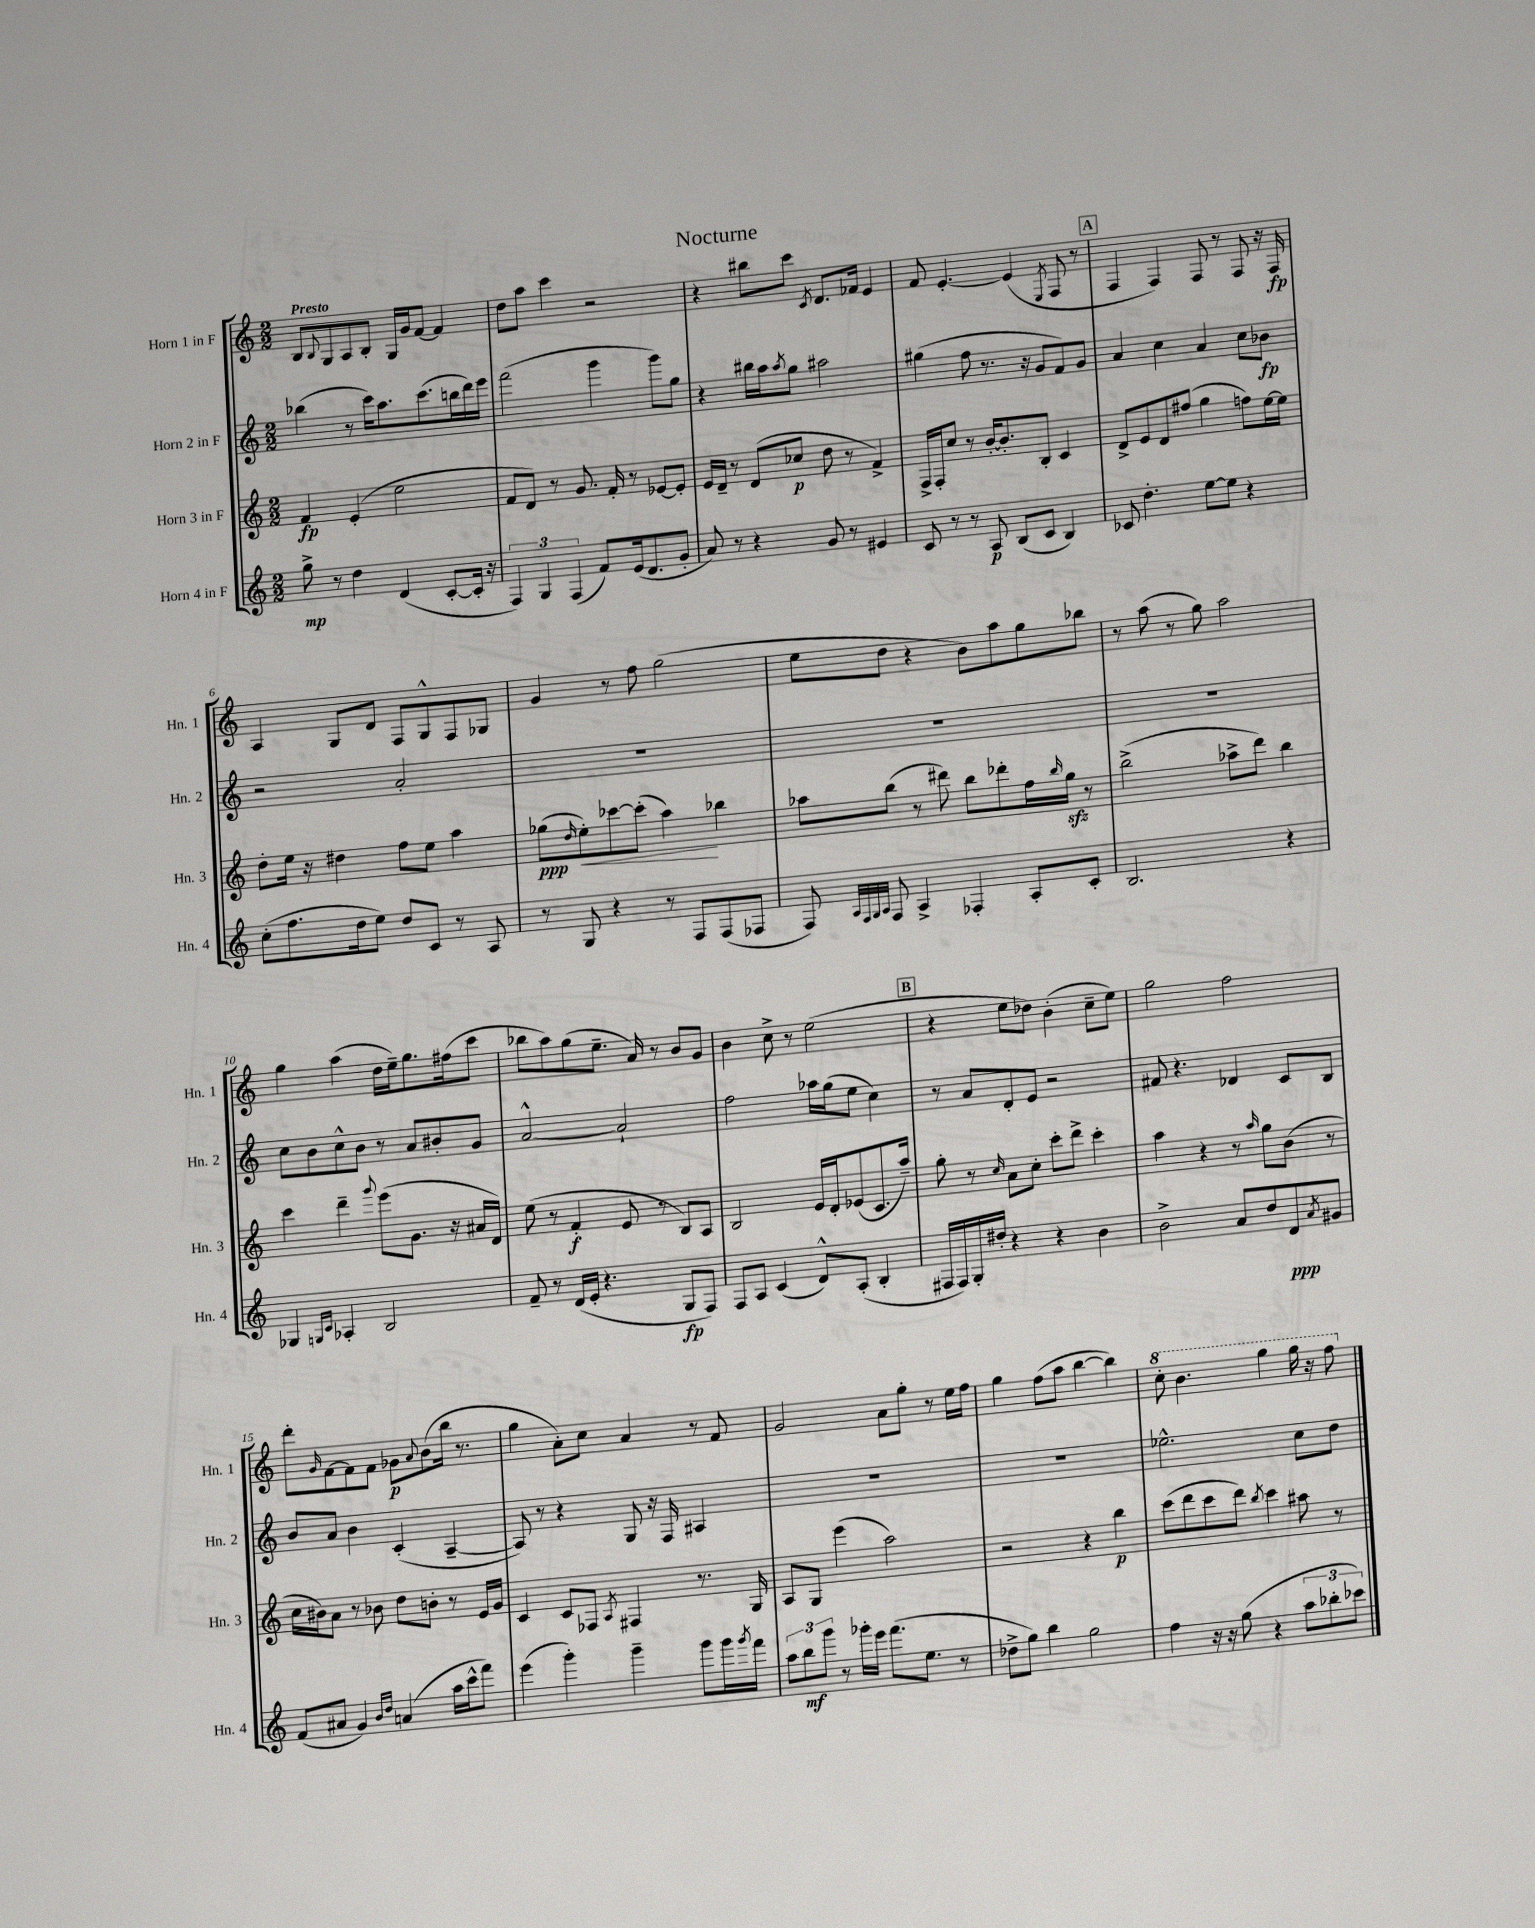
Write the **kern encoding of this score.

**kern	**dynam	**kern	**dynam	**kern	**dynam	**kern	**dynam
*part4	*part4	*part3	*part3	*part2	*part2	*part1	*part1
*staff4	*staff4	*staff3	*staff3	*staff2	*staff2	*staff1	*staff1
*I"Horn 4 in F	*	*I"Horn 3 in F	*	*I"Horn 2 in F	*	*I"Horn 1 in F	*
*I'Hn. 4	*	*I'Hn. 3	*	*I'Hn. 2	*	*I'Hn. 1	*
*clefG2	*	*clefG2	*	*clefG2	*	*clefG2	*
*k[]	*	*k[]	*	*k[]	*	*k[]	*
*M2/2	*	*M2/2	*	*M2/2	*	*M2/2	*
=1	=1	=1	=1	=1	=1	=1	=1
!	!	!	!	!	!	!LO:TX:a:B:t=Presto	!
8gg^\	mp	4f/	fp	(4bb-X\	.	8B/L	.
.	.	.	.	.	.	8qqB/	.
8r	.	.	.	.	.	8G/	.
4dd\	.	(4e'/	.	8r	.	8A/	.
.	.	.	.	16ccc\KL)	.	8B'/J	.
.	.	.	.	8.aa\	.	.	.
(4d/	.	2ee\	.	.	.	16G/LL	.
.	.	.	.	.	.	16g/J	.
.	.	.	.	(8.ccc\	.	[8f/J	.
[8c'/L	.	.	.	.	.	4f/]	.
.	.	.	.	16bbn\L	.	.	.
16c'/Jk]	.	.	.	16ddd\)	.	.	.
16r	.	.	.	16eee\JJ	.	.	.
=2	=2	=2	=2	=2	=2	=2	=2
6F/)	.	8f/L	.	(2fff\	.	8dd\L	.
.	.	8d/J)	.	.	.	8aa\J	.
6G/	.	.	.	.	.	.	.
.	.	8r	.	.	.	4ccc\	.
(6F/	.	.	.	.	.	.	.
.	.	8.g/	.	.	.	.	.
8f/L)	.	.	.	4ggg\	.	2r	.
.	.	16f'/	.	.	.	.	.
(16e/k	.	8r	.	.	.	.	.
8.d/	.	.	.	.	.	.	.
.	.	[8e-X/L	.	8ggg\L)	.	.	.
8g'/J	.	8e-'/J]	.	8gg\J	.	.	.
=3	=3	=3	=3	=3	=3	=3	=3
8a/)	.	16e/LL	.	4r	.	4r	.
.	.	16d~/JJ	.	.	.	.	.
8r	.	8r	.	.	.	.	.
4r	.	(8d/L	.	16bb#X\LL	.	8bb#X\L	.
.	.	.	.	16aa\J	.	.	.
.	.	.	.	8qaa/	.	.	.
.	.	8cc-X/J	p	8gg\J	.	8ccc\J	.
.	.	.	.	.	.	8qc/	.
8g/	.	8dd\	.	2aa#X\	.	8.d/L	.
8r	.	8r	.	.	.	.	.
.	.	.	.	.	.	16f-X/Jk	.
4e#X/	.	4f^/)	.	.	.	4e/	.
=4	=4	=4	=4	=4	=4	=4	=4
8c/	.	16F^/LL	.	(4gg#X\	.	8f/	.
.	.	16F'/J	.	.	.	.	.
8r	.	8cc/J	.	.	.	[4.e'/	.
8r	.	8r	.	8ff\	.	.	.
8A/	p	[16b'/KL	.	8.r	.	.	.
.	.	8.b'/]	.	.	.	.	.
(8B/L	.	.	.	.	.	(4e/]	.
.	.	.	.	16r	.	.	.
8c/J	.	8B'/J	.	8g/L	.	.	.
.	.	.	.	.	.	8qE/	.
4B/)	.	4c/	.	8f/)	.	8F/	.
.	.	.	.	8g/J	.	8r	.
!!LO:REH:place=s1:t=A
=5	=5	=5	=5	=5	=5	=5	=5
8c-X/	.	8d^/L	.	4a/	.	4F/	.
4.dd'\	.	8e/	.	.	.	.	.
.	.	8d/	.	4cc\	.	4F/)	.
.	.	(8ff#X/J	.	.	.	.	.
[8ee\L	.	4gg\	.	4a/	.	8F/	.
8ee\J]	.	.	.	.	.	8r	.
4r	.	8ffn\L)	.	8cc\L	.	8F/	.
.	.	[16ee\L	.	8b-X\J	fp	16r	.
.	.	16ee\JJ]	.	.	.	16F/	fp
!!LO:LB:g=z
=6	=6	=6	=6	=6	=6	=6	=6
(8cc'\L	.	8dd'\L	.	2r	.	4A/	.
8.ff\	.	16ee\Jk	.	.	.	.	.
.	.	16r	.	.	.	.	.
.	.	4dd#X\	.	.	.	8G/L	.
16dd\k	.	.	.	.	.	.	.
8ee\J)	.	.	.	.	.	8d/J	.
8dd/L	.	8ff\L	.	2a'/	.	8F/L	.
8c/J	.	8ee\J	.	.	.	8G^^/	.
8r	.	4aa\	.	.	.	8F/	.
8A/	.	.	.	.	.	8G-X/J	.
=7	=7	=7	=7	=7	=7	=7	=7
8r	.	(8gg-X\L	ppp	1r	.	4g/	.
.	.	16qqdd/	.	.	.	.	.
!	!	!	!LO:HP:b	!	!	!	!
8G/	.	8ee'\)	<	.	.	.	.
4r	.	[8ccc-X\	.	.	.	8r	.
.	.	(8ccc-'\J]	.	.	.	8ff\	.
8r	.	4aa\)	.	.	.	(2gg\	.
8F/L	.	.	.	.	.	.	.
(8F/	.	4bb-X\	[	.	.	.	.
8F-X/J	.	.	.	.	.	.	.
=8	=8	=8	=8	=8	=8	=8	=8
8F/)	.	8aa-X\L	.	1r	.	8ee\L	.
32qqA/LLL	.	.	.	.	.	.	.
32qqF/	.	.	.	.	.	.	.
32qqG/	.	.	.	.	.	.	.
32qqA/JJJ	.	.	.	.	.	.	.
8F/	.	(8bb\J	.	.	.	8dd\J	.
4A^/	.	8r	.	.	.	4r	.
.	.	8ddd#X\)	.	.	.	.	.
4F-X'/	.	8bb\L	.	.	.	8b\L)	.
.	.	8ddd-X'\	.	.	.	8aa\	.
8A'/L	.	16ff\L	.	.	.	8gg\	.
.	.	16qqbb/	.	.	.	.	.
.	.	16ggzz\JJ	.	.	.	.	.
8c'/J	.	8r	.	.	.	8bb-X\J	.
=9	=9	=9	=9	=9	=9	=9	=9
2.B/	.	(2bb^\	.	1r	.	8r	.
.	.	.	.	.	.	(8aa\	.
.	.	.	.	.	.	8r	.
.	.	.	.	.	.	8gg\)	.
.	.	8aa-X^\L	.	.	.	2aa\	.
.	.	8ddd\J)	.	.	.	.	.
4r	.	4bb\	.	.	.	.	.
!!LO:LB:g=z
=10	=10	=10	=10	=10	=10	=10	=10
4G-X/	.	4ccc\	.	8cc\L	.	4gg\	.
.	.	.	.	8b\	.	.	.
16qqGn/LL	.	.	.	.	.	.	.
16qqc/JJ	.	.	.	.	.	.	.
4A-X'/	.	4ddd~\	.	8cc^^\	.	(4aa\	.
.	.	.	.	8b\J	.	.	.
.	.	8qqggg/	.	.	.	.	.
2B/	.	(8eee\L	.	8r	.	16dd\LL	.
.	.	.	.	.	.	16ee~\J)	.
.	.	8.g\J	.	8a/L	.	8.gg\	.
.	.	.	.	8b#X'/	.	.	.
.	.	16r	.	.	.	(16ff#X\k	.
.	.	16a#X/LL	.	8g/J	.	8ccc\J	.
.	.	16d/JJ)	.	.	.	.	.
=11	=11	=11	=11	=11	=11	=11	=11
8f~/	.	(8ee\	.	[2a^^/	.	8bb-X\L	.
8r	.	8r	.	.	.	8aa\)	.
(16d/LL	.	4f'/	f	.	.	(8gg\	.
16e'/JJ	.	.	.	.	.	.	.
4.r	.	.	.	.	.	8.ee~\J	.
.	.	8e/	.	2a`/]	.	.	.
.	.	.	.	.	.	16a/)	.
.	.	8r	.	.	.	8r	.
8G/L	fp	8B/L)	.	.	.	8b/L	.
8F/J)	.	8A/J	.	.	.	8g/J	.
=12	=12	=12	=12	=12	=12	=12	=12
8F/L	.	2B/	.	2ff\	.	4b\	.
8A/J	.	.	.	.	.	.	.
(4c/	.	.	.	.	.	8cc^\	.
.	.	.	.	.	.	8r	.
8d^^/L)	.	16e/LL	.	16aa-X\LL	.	(2ee\	.
.	.	16d'/J	.	(16gg\J	.	.	.
(8A'/J	.	(8e-X/	.	8ee\J	.	.	.
4B'/	.	8.c/	.	4cc\)	.	.	.
.	.	16aa~/Jk)	.	.	.	.	.
!!LO:REH:place=s1:t=B
=13	=13	=13	=13	=13	=13	=13	=13
16F#X/LL	.	8gg'\	.	8r	.	4r	.
16F#/)	.	.	.	.	.	.	.
16G'/	.	8r	.	8a/L	.	.	.
16dd#X'/JJ	.	.	.	.	.	.	.
.	.	16qqcc/	.	.	.	.	.
4r	.	8a\L	.	8d'/	.	8ee\L	.
.	.	8cc'\J	.	8e/J	.	8dd-X\J)	.
4r	.	8ccc'\L	.	2r	.	(4b'\	.
.	.	8ddd^\J	.	.	.	.	.
4b\	.	4ccc'\	.	.	.	8cc~\L	.
.	.	.	.	.	.	8ee\J)	.
=14	=14	=14	=14	=14	=14	=14	=14
2b^\	.	4aa\	.	8f#X/	.	2gg\	.
.	.	.	.	4.r	.	.	.
.	.	4r	.	.	.	.	.
8a/L	.	8r	.	4d-X/	.	2ff\	.
.	.	16qqaa/	.	.	.	.	.
8dd/	.	8gg\L	.	.	.	.	.
8d/	ppp	(8b\J	.	8c/L	.	.	.
8qa/	.	.	.	.	.	.	.
8g#X/J	.	8r	.	8B/J	.	.	.
!!LO:LB:g=z
=15	=15	=15	=15	=15	=15	=15	=15
(8f/L	.	16cc\LL	.	8b/L	.	8ddd'\L	.
.	.	16b#X\J)	.	.	.	.	.
.	.	.	.	.	.	16qqg/	.
8a#X/J	.	8a\J	.	8a/J	.	[8f\	.
4g/)	.	8r	.	4b\	.	8f\]	.
.	.	8b-X\	.	.	.	8f\J	.
16qqb/LL	.	.	.	.	.	.	.
16qqdd/JJ	.	.	.	.	.	.	.
(4an/	.	8dd\L	.	(4c'/	.	8g-X\L	p
.	.	.	.	.	.	8qqa/	.
.	.	8bn'\J	.	.	.	(8b\	.
16aa\LL	.	8r	.	[4A~/	.	16bb\Jk	.
16ccc^^\J	.	.	.	.	.	8.r	.
8fff\J)	.	16e/LL	.	.	.	.	.
.	.	16g/JJ	.	.	.	.	.
=16	=16	=16	=16	=16	=16	=16	=16
(4eee\	.	4c/	.	8A/])	.	4gg\	.
.	.	.	.	8r	.	.	.
4ggg'\)	.	8c/L	.	4r	.	8a'\L)	.
.	.	8F-X/J	.	.	.	8cc\J	.
.	.	8qA/	.	.	.	.	.
4ggg~\	.	4F#X/	.	8G/	.	4a/	.
.	.	.	.	16r	.	.	.
.	.	.	.	16F/	.	.	.
8ggg\L	.	8.r	.	4A#X/	.	8r	.
16ggg\L	.	.	.	.	.	8f/	.
8qggg/	.	.	.	.	.	.	.
16fff\JJ	.	16G/	.	.	.	.	.
=17	=17	=17	=17	=17	=17	=17	=17
12aa\L	.	8A/L	.	1r	.	2g/	.
12bb\	mf	.	.	.	.	.	.
.	.	8G/J	.	.	.	.	.
12ggg\J	.	.	.	.	.	.	.
8r	.	(4eee\	.	.	.	.	.
16ggg-X'\LL	.	.	.	.	.	.	.
16eee\JJ	.	.	.	.	.	.	.
(8.fff\L	.	2aa\)	.	.	.	8a\L	.
.	.	.	.	.	.	8gg'\J	.
8.ee\J	.	.	.	.	.	.	.
.	.	.	.	.	.	8r	.
8r	.	.	.	.	.	16ee\LL	.
.	.	.	.	.	.	16ff\JJ	.
=18	=18	=18	=18	=18	=18	=18	=18
8dd-X^\L	.	2r	.	1r	.	4gg\	.
8gg\J)	.	.	.	.	.	.	.
4bb\	.	.	.	.	.	(8ff\L	.
.	.	.	.	.	.	8aa\J	.
2gg\	.	4r	.	.	.	[4bb\	.
.	.	4bb\	p	.	.	4bb\])	.
=19	=19	=19	=19	=19	=19	=19	=19
*	*	*	*	*	*	*8va	*
4ff\	.	(8ccc\L	.	2.ee-X^^\	.	8ccc'\	.
.	.	8ddd\	.	.	.	4.bb\	.
16r	.	8ccc\	.	.	.	.	.
16r	.	.	.	.	.	.	.
(8gg\	.	8ddd\J)	.	.	.	.	.
.	.	8qbb/	.	.	.	.	.
4r	.	4ccc\	.	.	.	4ggg\	.
12aa\L	.	8aa#X\	.	8cc\L	.	16ggg\	.
.	.	.	.	.	.	16r	.
12bb-X'\	.	.	.	.	.	.	.
.	.	8r	.	8dd\J	.	8fff\	.
12ccc-X\J)	.	.	.	.	.	.	.
*	*	*	*	*	*	*X8va	*
==	==	==	==	==	==	==	==
*-	*-	*-	*-	*-	*-	*-	*-
